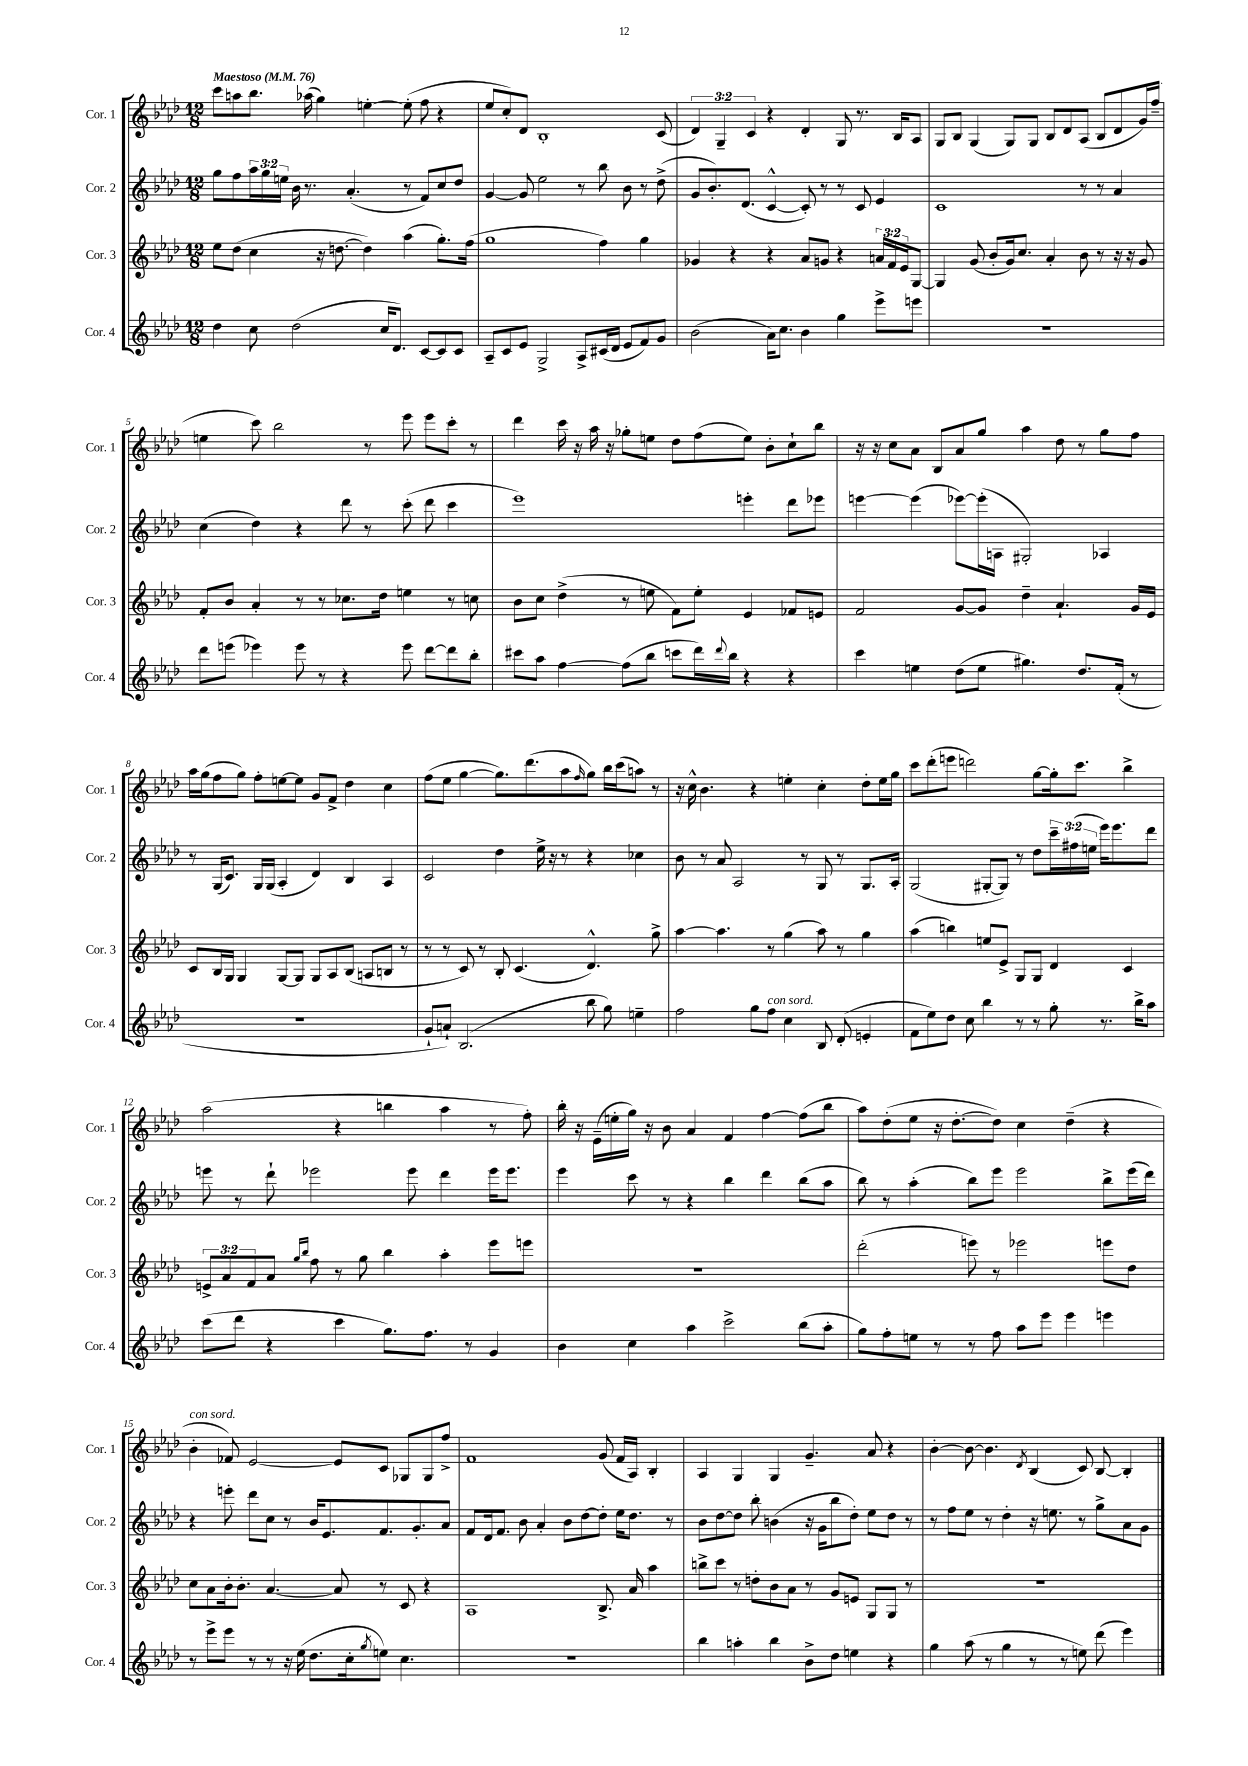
<<
\new StaffGroup <<
\new Staff = "s0" \with { instrumentName = "Cor. 1" shortInstrumentName = "Cor. 1" } {
    \clef treble \key aes \major \numericTimeSignature \time 12/8 \override Staff.TupletNumber.text = #tuplet-number::calc-fraction-text \tempo "Maestoso" 4 = 76
    c'''8 a''8 bes''8. aes''16( g''4) e''4~-. e''8-.( f''8 r4 |
    ees''8 c''8-.) des'8 bes1-. c'8( |
    \tuplet 3/2 { des'4) g4-- c'4 } r4 des'4-. g8 r8. bes16 aes8 |
    g8 bes8 g4( g8) g8 bes8 des'8 aes8( bes8 des'8 g'16) f''16--( |
    e''4 c'''8) bes''2 r8 ees'''8 ees'''8 c'''8-. r8 |
    des'''4 c'''16 r16 aes''16 r16 ges''8-. e''8 des''8 f''8( e''8) bes'8-. c''8-! bes''8 |
    r16 r16 c''8 aes'8 bes8 aes'8 g''8 aes''4 des''8 r8 g''8 f''8 |
    aes''16 g''16( f''8 g''8) f''8-. e''8~ e''8 g'8 f'8-> des''4 c''4 |
    f''8( ees''8 g''4~ g''8.) des'''8.( aes''8 \grace { f''16 } g''8) bes''16 c'''16( a''8) r8 |
    r16 c''16-^ bes'4. r4 e''4-. c''4-. des''8-. e''16 g''16 |
    c'''8 des'''8-.( e'''8 d'''2) g''8~ g''16-. c'''8. bes''4-> |
    aes''2( r4 b''4 aes''4 r8 f''8-.) |
    bes''16-. r16 ees'16--( e''16-. g''16) r16 bes'8 aes'4 f'4 f''4~ f''8( bes''8 |
    aes''8) des''8-.( ees''8 r16 des''8.~-. des''8) c''4 des''4--( r4 |
    bes'4-.^\markup { \italic "con sord." } fes'8) ees'2~ ees'8 c'8 ges8 ges8 f''8-> |
    f'1 g'8( f'16 aes16) bes4-. |
    aes4 g4 g4 g'4.-- aes'8 r4 |
    bes'4~-. bes'8~ bes'4. \acciaccatura { des'8 } bes4( c'8) bes8~ bes4-. \bar "|." |
}
\new Staff = "s1" \with { instrumentName = "Cor. 2" shortInstrumentName = "Cor. 2" } {
    \clef treble \key aes \major \numericTimeSignature \time 12/8 \override Staff.TupletNumber.text = #tuplet-number::calc-fraction-text
    g''8 f''8 \tuplet 3/2 { aes''16 g''16 e''16 } bes'16 r8. aes'4.-.( r8 f'8) c''8 des''8 |
    g'4~ g'8 ees''2 r8 bes''8 bes'8 r8 des''8->( |
    g'8 bes'8.-.) des'8.( c'4~-^ c'8-.) r8 r8 c'8 ees'4 |
    c'1 r8 r8 aes'4 |
    c''4( des''4) r4 des'''8 r8 c'''8-.( des'''8 c'''4 |
    ees'''1) e'''4-. des'''8 ees'''8 |
    e'''4~ e'''4( ees'''8~) ees'''16-.( a16 gis2-.) aes4 |
    r8 g16( c'8.) g16 g16( aes4-. des'4) bes4 aes4 |
    c'2 des''4 ees''16-> r16 r8 r4 ces''4 |
    bes'8 r8 aes'8 aes2 r8 g8 r8 g8. aes16-. |
    g2( gis8~-. gis8) r8 des''8 \tuplet 3/2 { c'''16-- fis''16( e''16 } ees'''16) ees'''8. des'''8 |
    e'''8 r8 des'''8-! ees'''2 ees'''8 des'''4 ees'''16 ees'''8. |
    ees'''4 c'''8 r8 r4 bes''4 des'''4 bes''8( aes''8 |
    bes''8) r8 aes''4-.( bes''8) ees'''8 ees'''2 bes''8-> ees'''16( des'''16) |
    r4 e'''8-. des'''8 c''8 r8 bes'16 ees'8. f'8. g'8.-. aes'8 |
    f'8 des'16 f'8. bes'8 aes'4-. bes'8 des''8~ des''8-. ees''16 des''8. r8 |
    bes'8 des''8~ des''8 bes''8-. b'4( r16 g'16 bes''8 des''8-.) ees''8 des''8 r8 |
    r8 f''8 ees''8 r8 des''4-. r16 e''8. r8 g''8-> aes'8 g'8 \bar "|." |
}
\new Staff = "s2" \with { instrumentName = "Cor. 3" shortInstrumentName = "Cor. 3" } {
    \clef treble \key aes \major \numericTimeSignature \time 12/8 \override Staff.TupletNumber.text = #tuplet-number::calc-fraction-text
    ees''8 des''8( c''4 r16 d''8.~ d''4) aes''4( g''8.-.) f''16( |
    g''1 f''4) g''4 |
    ges'4 r4 r4 aes'8 g'8 r4 \tuplet 3/2 { a'16 f'16 ees'16 } g8~ |
    g4 g'8( bes'8-. g'16) c''8. aes'4-. bes'8 r8 r16 r16 g'8 |
    f'8-. bes'8 aes'4-. r8 r8 ces''8. des''16 e''4 r8 c''8 |
    bes'8 c''8 des''4->( r8 e''8 f'8) e''8-. ees'4 fes'8 e'8 |
    f'2 g'8~ g'8 des''4-- aes'4.-! g'16 ees'16 |
    c'8 bes16 g16 g4 g8~ g8 g8 aes8 bes8( a8 b8 r8 |
    r8 r8 c'8) r8 bes8-. c'4.( des'4.-^) g''8-> |
    aes''4~ aes''4. r8 g''4( aes''8) r8 g''4 |
    aes''4( b''4) e''8 ees'8-> g8 g8 des'4 c'4 |
    \tuplet 3/2 { e'8-> aes'8 f'8 } aes'8 \grace { g''16 bes''16 } f''8 r8 g''8 bes''4 aes''4-. ees'''8 e'''8 |
    R1. |
    des'''2-.( e'''8) r8 ees'''2 e'''8 des''8 |
    c''8 aes'8 bes'16-. bes'8.-. aes'4.~ aes'8 r8 c'8 r4 |
    aes1 bes8.-> aes'16 aes''4 |
    b''8-> c'''8 r8 d''8-. bes'8 aes'8 r8 g'8 e'8 g8 g8 r8 |
    R1. \bar "|." |
}
\new Staff = "s3" \with { instrumentName = "Cor. 4" shortInstrumentName = "Cor. 4" } {
    \clef treble \key aes \major \numericTimeSignature \time 12/8
    des''4 c''8 des''2( c''16 des'8.) c'8~ c'8 c'8 |
    aes8-- c'8 ees'8 g2-> aes8-> cis'16( des'16 ees'8 f'8) g'8 |
    bes'2( aes'16) c''8. bes'4 g''4 ees'''8-> e'''8 |
    R1. |
    des'''8 e'''8( ees'''4) ees'''8 r8 r4 ees'''8 des'''8~ des'''8 bes''8-. |
    cis'''8 aes''8 f''4~ f''8( bes''8 c'''8 des'''16) \appoggiatura { des'''8 } bes''16 r4 r4 |
    c'''4 e''4 des''8( e''8 gis''4.) des''8. f'16-.( r8 |
    R1. |
    g'8-! a'8-!) bes2.( bes''8 g''8) e''4-- |
    f''2 g''8 f''8^\markup { \italic "con sord." } c''4 bes8 des'8-.( e'4-. |
    f'8 ees''8) des''8 c''8 bes''4 r8 r8 g''8-. r8. bes''16-> aes''8 |
    c'''8( des'''8 r4 c'''4 g''8.) f''8. r8 g'4 |
    bes'4 c''4 aes''4 c'''2-> bes''8( aes''8-. |
    g''8) f''8-. e''8 r8 r8 f''8 aes''8 ees'''8 ees'''4 e'''4 |
    r8 ees'''8-> ees'''8 r8 r8 r16 ees''16( des''8. c''16-. \acciaccatura { g''8 } e''8) c''4. |
    R1. |
    bes''4 a''4-. bes''4 bes'8-> des''8 e''4 r4 |
    g''4 aes''8( r8 g''4 r8 r8 e''8) des'''8( ees'''4) \bar "|." |
}
>>
>>
